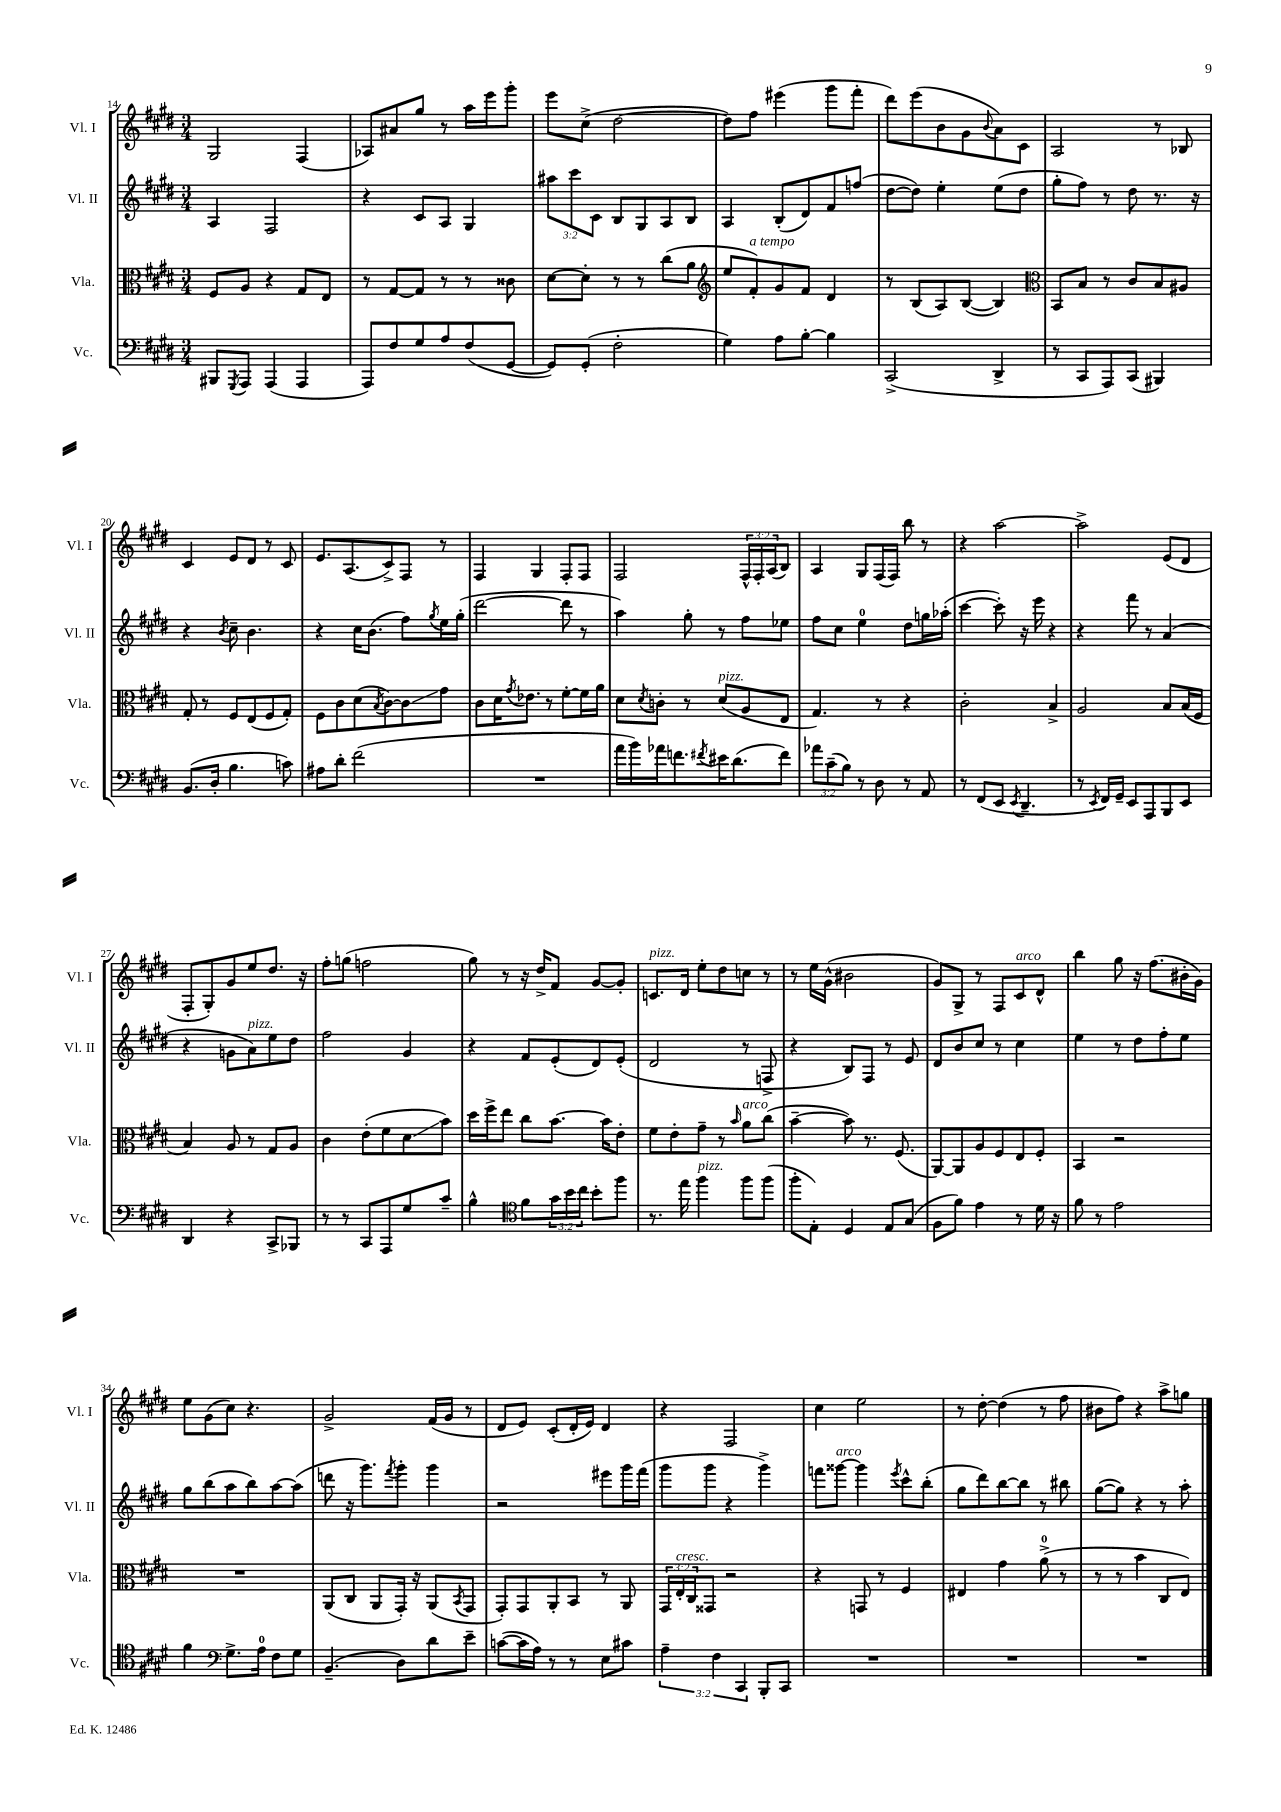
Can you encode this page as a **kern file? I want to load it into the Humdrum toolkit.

**kern	**kern	**kern	**kern
*staff4	*staff3	*staff2	*staff1
*clefF4	*clefC3	*clefG2	*clefG2
*k[f#c#g#d#]	*k[f#c#g#d#]	*k[f#c#g#d#]	*k[f#c#g#d#]
*M3/4	*M3/4	*M3/4	*M3/4
8BBB#	8F#	4A	2G#
8qGGG#	.	.	.
8AAA	8A	.	.
(4AAA	4r	2F#	.
4AAA	8G#	.	(4F#
.	8E	.	.
=	=	=	=
8AAA)	8r	4r	8A-)
8F#	[8G#	.	8a#
8G#	8G#]	8c#	8gg#
8A	8r	8A	8r
(8F#	8r	4G#	16aa
.	.	.	16eee
[8GG#	8c##	.	8ggg#'
=	=	=	=
8GG#])	[8d#	12aa#	8eee
.	.	12ccc#	.
(8GG#'	8d#']	.	(8cc#^
.	.	12c#	.
2F#'	8r	8B	[2dd#
.	8r	8G#	.
.	(8cc#	8A	.
.	8a	8B	.
=	=	=	=
*	*clefG2	*	*
4G#)	8ee	4A	8dd#])
.	8f#')	.	8ff#
8A	8g#	(8B'	(4eee#
[8B'	8f#	8d#)	.
4B]	4d#	8f#	8ggg#
.	.	(8ff	8fff#'
=	=	=	=
(2CC#^	8r	[8dd#	8ddd#)
.	(8B	8dd#])	(8eee
.	8A)	4ee'	8b
.	([8B	.	8g#
.	.	.	8qqb
4DD#^	4B])	(8ee	8a)
.	.	8dd#	8c#
=	=	=	=
*	*clefC3	*	*
8r	8BB	8gg#'	2A
8CC#	8B	8ff#)	.
8AAA)	8r	8r	.
(8CC#	8c#	8dd#	.
4BBB#)	8B	8.r	8r
.	8A#	.	8B-
.	.	16r	.
=	=	=	=
(8.BB	8G#'	4r	4c#
.	8r	.	.
16D#'	.	.	.
.	.	8qb	.
4.B	8F#	8cc#~	8e
.	(8E	4.b	8d#
.	8F#	.	8r
8c)	8G#')	.	8c#
=	=	=	=
8A#	8F#	4r	8.e
8d#'	8c#	.	.
.	.	.	(8.A
(2f#	(8d#	16cc#	.
.	.	(8.b	.
.	8qB	.	.
.	[8c#)	.	8c#^)
.	8c#]	8ff#)	8F#
.	.	8qgg#	.
.	8g#	16ee	8r
.	.	(16gg#'	.
=	=	=	=
2.r	8c#	[2ddd#	4F#
.	16d#	.	.
.	8qg#	.	.
.	8.e-	.	.
.	.	.	4G#
.	8r	.	.
.	[8f#'	8ddd#]	8F#'
.	16f#]	8r	8F#
.	16a	.	.
=	=	=	=
16a	8d#	4aa)	2F#
16b)	.	.	.
.	8qd#	.	.
16a-	8c'	.	.
8.f	.	.	.
.	8r	8gg#'	.
8qf#	.	.	.
16e#	(8d#	8r	.
(8.d#	.	.	.
.	8A	8ff#	24F#^^
.	.	.	24F#'
.	.	.	(24A
8f#)	8E	8ee-	8B)
=	=	=	=
12a-	4.G#)	8ff#	4A
(12c#~	.	.	.
.	.	8cc#	.
12B)	.	.	.
8r	.	4ee	8G#
8D#	8r	.	(16F#
.	.	.	16F#)
8r	4r	8dd#	8bb
8AA	.	16gg	8r
.	.	(16aa-'	.
=	=	=	=
8r	2c#'	[4ccc#	4r
(8FF#	.	.	.
8EE	.	8ccc#'])	[2aa
8qEE	.	.	.
4.DD#~	.	16r	.
.	.	16eee	.
.	4B^	4r	.
=	=	=	=
8r	2A	4r	2aa^]
8qEE	.	.	.
16FF#)	.	.	.
16GG#~	.	.	.
8EE	.	8fff#	.
8AAA	.	8r	.
8BBB	8B	(4a	(8e
8EE	(16B	.	8d#
.	16F#	.	.
=	=	=	=
4DD#	4B)	4r	8F#'
.	.	.	8G#')
4r	8A	8g	8g#
.	8r	8a)	8ee
8CC#^	8G#	8ee	8.dd#
8BBB-	8A	8dd#	.
.	.	.	16r
=	=	=	=
8r	4c#	2ff#	8ff#'
8r	.	.	(8gg
8CC#	(8e'	.	2ff
8AAA	8f#	.	.
8G#	8d#	4g#	.
8c#~	8b)	.	.
=	=	=	=
4B^^	16dd#	4r	8gg#)
.	16ff#^	.	.
.	8ee	.	8r
*clefC4	*	*	*
8f#	8cc#	8f#	16r
.	.	.	16dd#^
24g#	[8.b	(8e'	8f#
24b	.	.	.
24cc#	.	.	.
8b'	.	8d#)	[8g#
.	16b]	.	.
8ff#	8e'	(8e'	8g#']
=	=	=	=
8.r	8f#	2d#	8.c
.	8e'	.	.
16ee	.	.	16d#
4ff#	8g#~	.	8ee'
.	8r	.	8dd#
.	16qqb	.	.
8ff#	8a	8r	8cc
(8ff#	(8cc#	8F^	8r
=	=	=	=
8ff#'	[4b~	4r	8r
8E')	.	.	16ee
.	.	.	(16g#^^
4D#	8b])	8B)	2b#
.	8.r	8F#	.
8E	.	8r	.
.	(8.F#	.	.
(8G#	.	8e	.
=	=	=	=
8F#	[8AA)	8d#	8g#)
8f#)	8AA]	8b	8G#^
4e	8A	8cc#	8r
.	8F#	8r	8F#
8r	8E	4cc#	8c#
16d#	8F#'	.	8d#^^
16r	.	.	.
=	=	=	=
8f#	4BB	4ee	4bb
8r	.	.	.
2e	2r	8r	8gg#
.	.	8dd#	16r
.	.	.	(8.ff#
.	.	8ff#'	.
.	.	8ee	16b#'
.	.	.	16g#)
=	=	=	=
4f#	2.r	8gg#	8ee
.	.	(8bb	(8g#
*clefF4	*	*	*
8.G#^	.	8aa	8cc#)
.	.	8bb)	4.r
16A	.	.	.
8F#	.	[8aa	.
8G#	.	(8aa]	.
=	=	=	=
(4.BB~	(8AA	8ddd	2g#^
.	8C#	16r	.
.	.	8.ggg#)	.
.	8AA	.	.
.	.	8qfff#	.
8D#)	16GG#')	8ggg#'	.
.	16r	.	.
8d#	(8AA	4ggg#	(16f#
.	.	.	16g#
.	8qBB	.	.
8e~	8GG#	.	8r
=	=	=	=
([8c	8GG#')	2r	8d#
16c]	8GG#	.	8e)
16A)	.	.	.
8r	8AA'	.	(8c#'
8r	8BB	.	16d#'
.	.	.	16e)
8E	8r	8eee#	4d#
8c#	8AA	16ggg#	.
.	.	(16fff#	.
=	=	=	=
6A~	24GG#	8ggg#	4r
.	24E'	.	.
.	24C#	.	.
.	8GG##	8ggg#	.
6F#	.	.	.
.	2r	4r	2F#
6CC#	.	.	.
8BBB'	.	4ggg#^)	.
8CC#	.	.	.
=	=	=	=
2.r	4r	8fff	4cc#
.	.	[8ggg##	.
.	8GG	4ggg##]	2ee
.	8r	.	.
.	.	8qeee	.
.	4F#	8ccc#^^	.
.	.	(8bb'	.
=	=	=	=
2.r	4E#	8gg#	8r
.	.	8ddd#)	[8dd#'
.	4g#	[8bb	(4dd#]
.	.	8bb]	.
.	(8a^	8r	8r
.	8r	8bb#	8ff#
=	=	=	=
2.r	8r	([8gg#	8b#
.	8r	8gg#])	8ff#)
.	4b	4r	4r
.	8C#	8r	8aa^
.	8E)	8aa'	8gg
==	==	==	==
*-	*-	*-	*-
